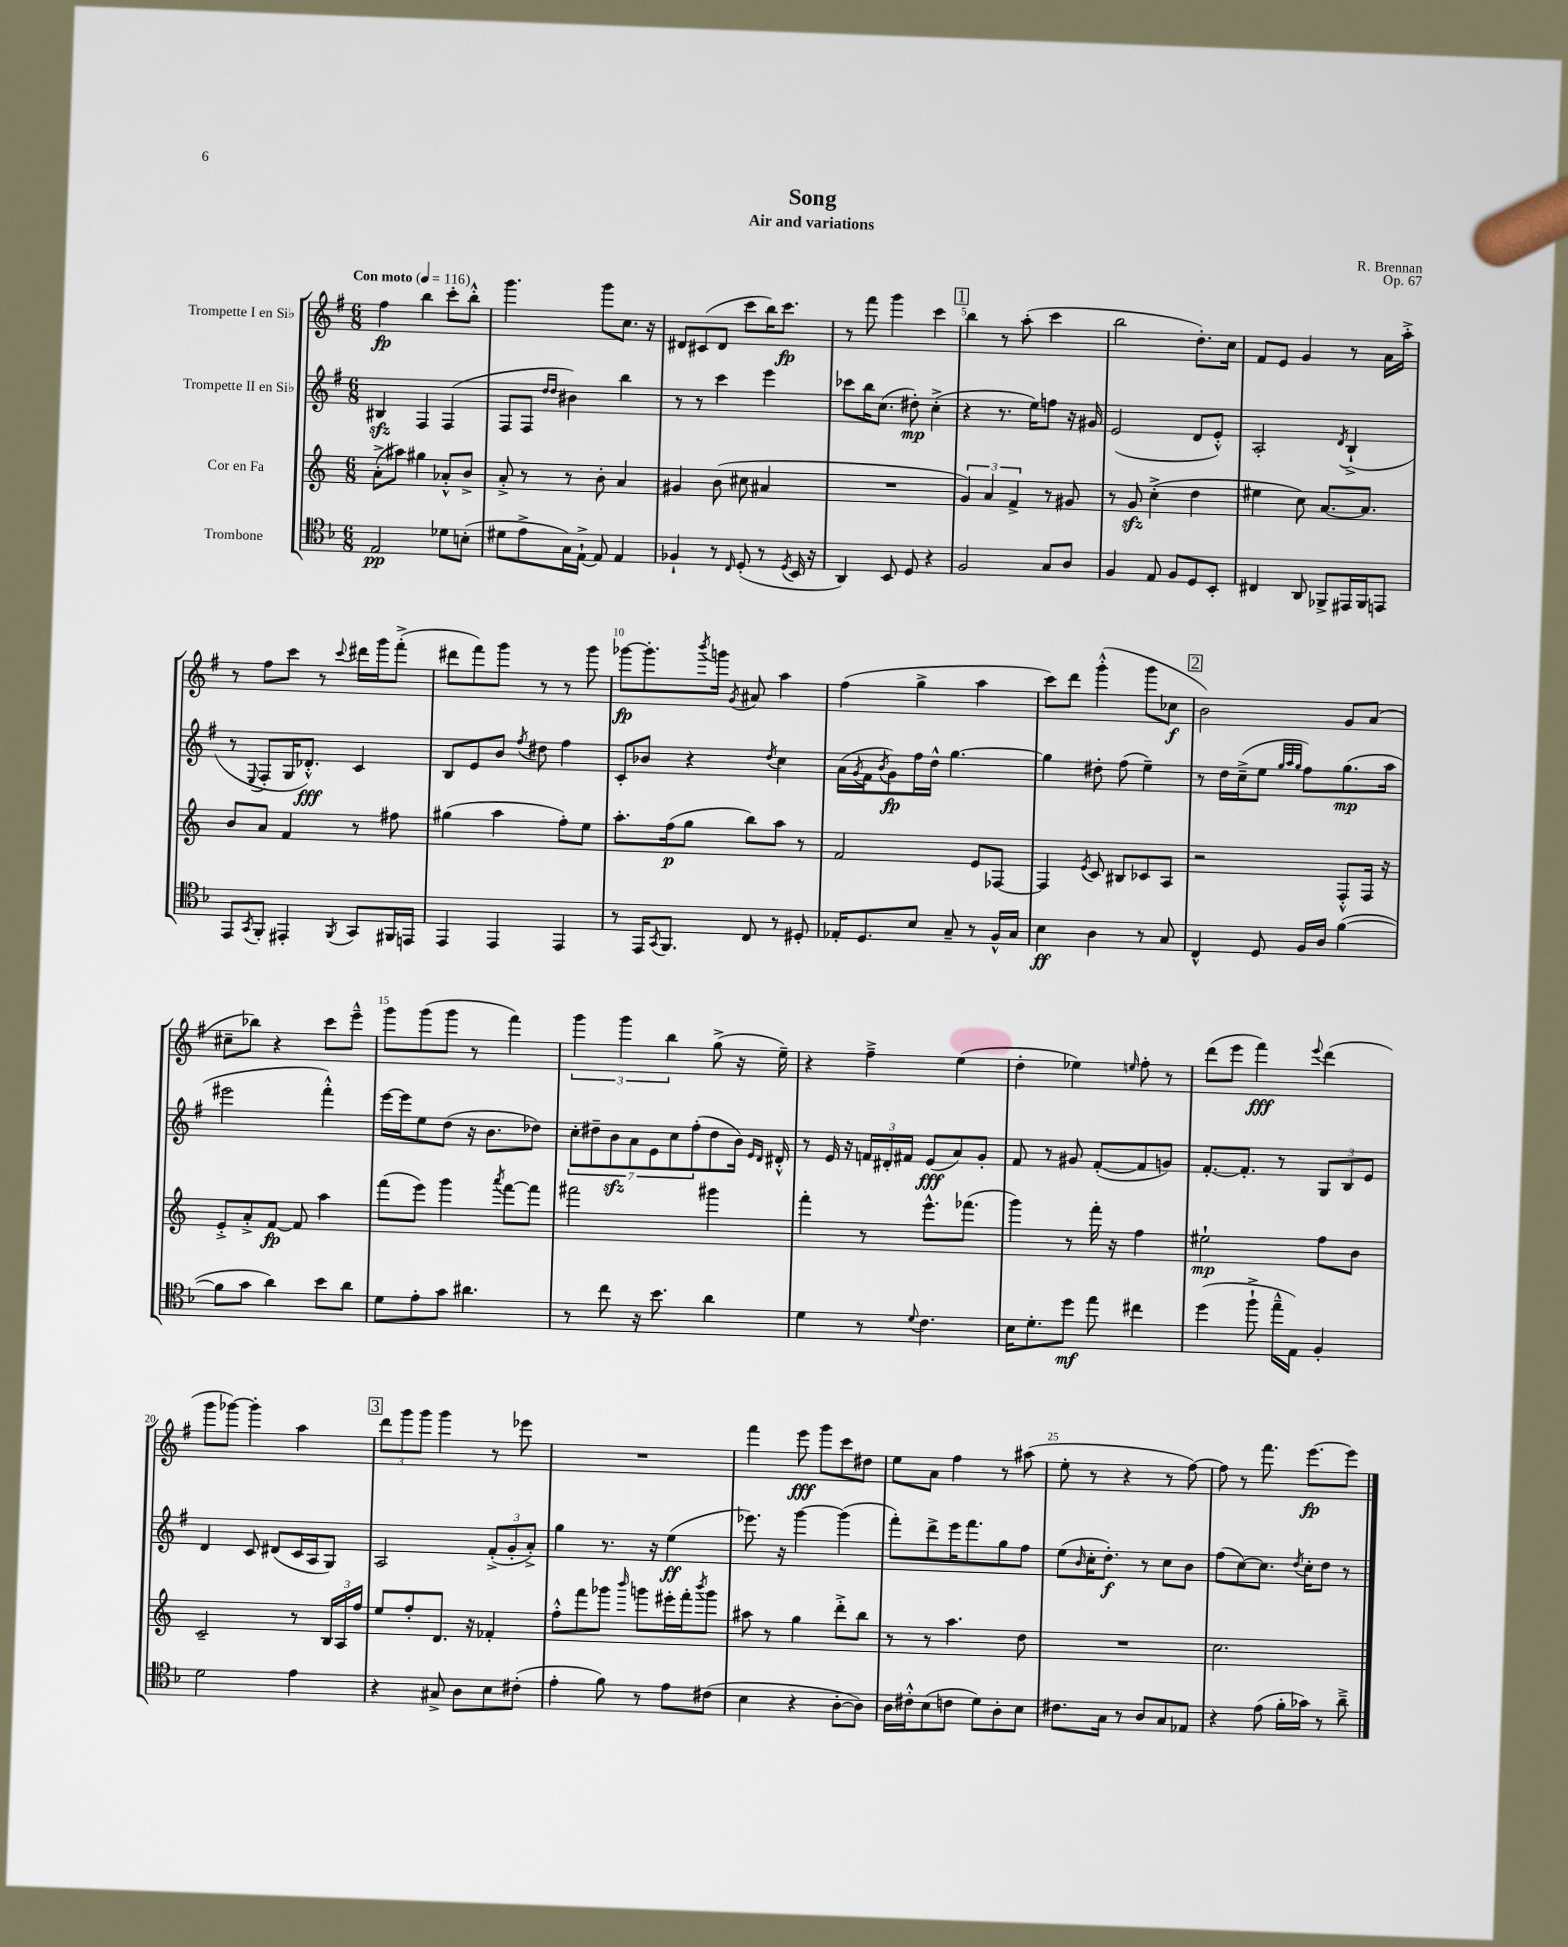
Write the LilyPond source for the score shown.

\header { title = "Song" composer = "R. Brennan" subtitle = "Air and variations" opus = "Op. 67" }
<<
\new StaffGroup <<
\new Staff = "s0" \with { instrumentName = "Trompette I en Sib" } {
    \clef treble \key g \major \numericTimeSignature \time 6/8 \tempo "Con moto" 4 = 116
    fis''4\fp b''4 c'''8-. b''8-.-^ |
    g'''4. g'''8 c''8. r16 |
    dis'8 cis'8( dis'8 c'''8 b''16) c'''8.\fp |
    r8 fis'''8 g'''4 c'''4 |
    \mark \markup { \box "1" } b''4 r8 a''8-.( c'''4 |
    b''2 d''8.-.) c''16 |
    fis'8 e'8 g'4 r8 a'16 a''16-.-> |
    r8 fis''8 c'''8 r8 \appoggiatura { c'''8 } dis'''16 g'''16 fis'''8-.->( |
    dis'''8 fis'''8) g'''8 r8 r8 g'''8 |
    ges'''8~\fp ges'''8.-. \acciaccatura { b'''8 } g'''16 \acciaccatura { g'8 } ais'8 a''4 |
    fis''4( g''4-> a''4 |
    c'''8) d'''8 g'''4-.-^( g'''8 ces''8\f |
    \mark \markup { \box "2" } b'2) g'8 a'8( |
    cis''8-- bes''8) r4 c'''8 e'''8---^ |
    g'''8 g'''8( g'''8 r8 fis'''4) |
    \tuplet 3/2 { g'''4 g'''4 b''4 } g''8->( r16 e''16--) |
    r4 fis''4---> e''4( |
    d''4-. ees''4) \grace { e''16 } fis''8-. r8 |
    d'''8( e'''8 fis'''4\fff) \appoggiatura { e'''8 } d'''4( |
    g'''8 ges'''8~) ges'''4-. a''4 |
    \mark \markup { \box "3" } \tuplet 3/2 { d'''8 g'''8 g'''8 } g'''4 r8 ees'''8 |
    R2. |
    fis'''4 e'''8\fff g'''8 c'''8 dis''8 |
    e''8 a'8 fis''4 r8 ais''8( |
    e''8-. r8 r4 r8 fis''8~) |
    fis''8 r8 fis'''8. e'''8.~\fp e'''8 \bar "|." |
}
\new Staff = "s1" \with { instrumentName = "Trompette II en Sib" } {
    \clef treble \key g \major \numericTimeSignature \time 6/8
    bis4\sfz fis4 fis4( |
    fis8 fis8 \grace { d''16 d''16 } bis'4) b''4 |
    r8 r8 c'''4 e'''4 |
    ces'''8 b''16 c''8.( dis''8-.\mp) c''4-.->( |
    \mark \markup { \box "1" } r4 r8. e''16) f''8 r16 gis'16 |
    e'2( d'8 e'8-.-^) |
    a2-. \acciaccatura { d'8 } b4-!->( |
    r8 \appoggiatura { e8 } fis8-. g16 des'8.-.-^\fff) c'4 |
    b8 e'8 b'8 \acciaccatura { fis''8 } dis''8 fis''4 |
    c'8-. bes'8 r4 \acciaccatura { d''8 } c''4 |
    a'16( \acciaccatura { g'8 } fis'16 \acciaccatura { b'8 } g'8\fp) fis''16 d''16-^ g''4.~ |
    g''4 dis''8-. fis''8( e''4--) |
    \mark \markup { \box "2" } r8 d''16 c''16--->( e''8 \grace { g''32 a''32 g''32 } fis''8) g''8.\mp( a''16 |
    eis'''2 fis'''4-.-^) |
    e'''16~ e'''16 e''8 d''8( r16 b'8. des''8) |
    \tuplet 7/4 { c''8-. dis''8-- b'8\sfz a'8 e'8 c''8 fis''8-.( } dis''8 b'16) \grace { e'16 d'16 } dis'16-.-^ |
    r8 e'16 r16 \tuplet 3/2 { f'16 dis'16-. fis'16 } e'8\fff( a'8) g'8-. |
    fis'8 r8 gis'8 fis'8~-.( fis'8 g'8) |
    fis'8.~-. fis'8.-. r8 \tuplet 3/2 { g8 b8 e'8 } |
    d'4 c'8 dis'8( c'16 a16 g8) |
    \mark \markup { \box "3" } a2 \tuplet 3/2 { fis'8-.->( g'8-. a'8-.->) } |
    g''4 r8. r16 e''4\ff( |
    ees'''8.) r16 g'''4~ g'''4( |
    fis'''8-.) d'''8-> e'''16 fis'''8. g''8 fis''8 |
    e''8( \grace { b'16 } c''16-. d''8.-.\f) r8 c''8 b'8 |
    fis''8( c''8~) c''8. \acciaccatura { d''8 } c''16-. d''8 r8 \bar "|." |
}
\new Staff = "s2" \with { instrumentName = "Cor en Fa" } {
    \clef treble \key c \major \numericTimeSignature \time 6/8
    a'8-.->( ais''8) gis''4 aes'8-.-^ b'8-> |
    a'8-.-> r8 r8 b'8-. a'4 |
    gis'4 b'8( cis''8 ais'4 |
    R2. |
    \mark \markup { \box "1" } \tuplet 3/2 { g'4) a'4 f'4-> } r8 gis'8 |
    r8 g'8\sfz c''4-.->( d''4 |
    eis''4 c''8) a'8.~ a'8. |
    b'8 a'8 f'4 r8 fis''8 |
    gis''4( a''4 f''8-.) e''8 |
    a''8.-. f''16\p( g''8 b''8) a''8 r8 |
    f'2 e'8 fes8~ |
    fes4 \acciaccatura { e'8 } c'8 bis8 ces'8 a8 |
    \mark \markup { \box "2" } r2 f8-.-^ f16 r16 |
    e'8-.-> a'8-.-> f'8~\fp f'8 a''4 |
    f'''8( e'''8) g'''4 \acciaccatura { a'''8 } f'''8~ f'''8 |
    fis'''2 gis'''4 |
    f'''4-. r8 e'''8.-^ fes'''8.( |
    g'''4) r8 f'''16-. r16 f''4 |
    eis''2-!\mp f''8 b'8 |
    c'2-- r8 \tuplet 3/2 { b16 a16 f''16 } |
    \mark \markup { \box "3" } e''8 f''8-. d'8. r16 fes'4-. |
    f''8-.-^ f'''8 ges'''8 \grace { b'''16 } g'''8 eis'''16-. f'''16-. \acciaccatura { b'''8 } g'''8 |
    ais''8 r8 g''4 d'''8-.-> b''8 |
    r8 r8 a''4. d''8 |
    R2. |
    c''2. \bar "|." |
}
\new Staff = "s3" \with { instrumentName = "Trombone" } {
    \clef tenor \key f \major \numericTimeSignature \time 6/8
    e2\pp des'8 b8-.( |
    dis'8 e'8-> g16) e16~-!-> e8 e4 |
    fes4-! r8 \grace { c16 } d8-.( r8 \acciaccatura { d8 } bes,16 r16 |
    a,4) bes,8 d8 r4 |
    \mark \markup { \box "1" } f2 g8 a8 |
    f4 e8 f8 d8 bes,8-. |
    cis4 a,8 fes,8-> eis,16 fes,16 e,8 |
    e,8 \acciaccatura { g,8 } f,8-. eis,4-. \acciaccatura { f,8 } g,8 fis,16 e,16 |
    e,4 e,4 e,4 |
    r8 e,16 \acciaccatura { g,8 } f,8. c8 r8 dis8-. |
    ees16-. d8. bes8 g8-- r8 f16-^ g16 |
    bes4\ff a4 r8 g8 |
    \mark \markup { \box "2" } c4-^ d8 f16 a16 f'4~( |
    f'8 g'8 a'4) bes'8 a'8 |
    d'8 e'8-. g'8 ais'4. |
    r8 c''8 r16 bes'8. a'4 |
    d'4 r8 \appoggiatura { d'8 } c'4. |
    bes16 d'8.-. d''8\mf e''8 cis''4 |
    d''4( f''8-!-> e''16---^ e16) f4-. |
    d'2 e'4 |
    \mark \markup { \box "3" } r4 gis8-> a8 bes8 cis'8-.( |
    e'4-. f'8) r8 e'8 cis'8( |
    bes4 r4 a8~-. a8) |
    a16 cis'16-.-^ bes8( c'8 d'8) a8-. bes8 |
    cis'8. g16 r8 a8 g8 ees8 |
    r4 e'8( f'16-. ges'16) r8 a'8---> \bar "|." |
}
>>
>>
\layout { \context { \Score \override BarNumber.break-visibility = ##(#f #t #t) barNumberVisibility = #(every-nth-bar-number-visible 5) } }
